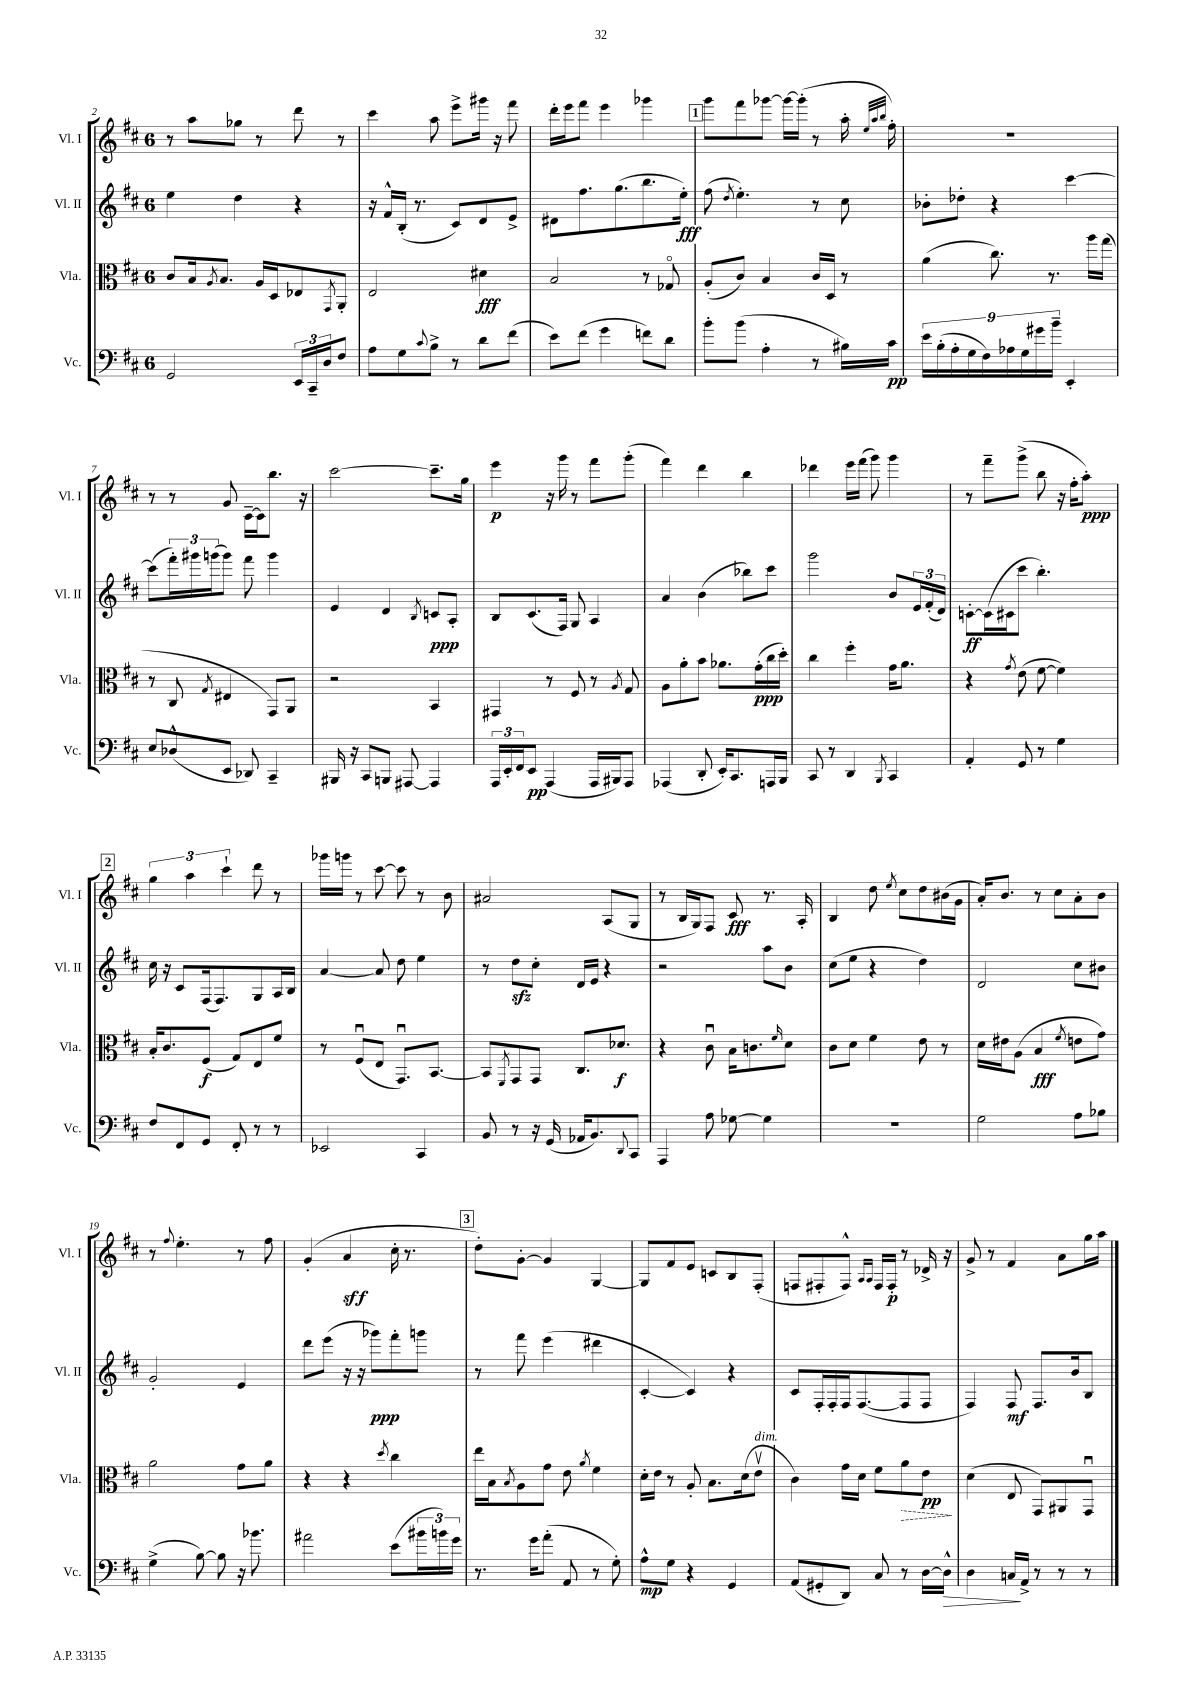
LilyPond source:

<<
\new StaffGroup <<
\new Staff = "s0" \with { instrumentName = "Vl. I" shortInstrumentName = "Vl. I" } {
    \clef treble \key d \major \once \override Staff.TimeSignature.style = #'single-digit \time 6/8
    r8 a''8 ges''8 r8 d'''8 r8 |
    cis'''4 a''8 e'''8-> gis'''16 r16 fis'''8 |
    d'''16-. e'''16 fis'''8 e'''4 ges'''4 |
    \mark \markup { \box "1" } g'''8 fis'''8 ges'''8~ ges'''16~ ges'''16-.( r8 a''16-. \grace { e''32 a''32 b''32 } fis''16-.) |
    R2. |
    r8 r8 g'8 cis'16~-- cis'16 b''8. r16 |
    cis'''2~ cis'''8.-- g''16 |
    e'''4\p r16 g'''16 r8 fis'''8 g'''8-.( |
    fis'''4) d'''4 b''4 |
    des'''4 e'''16 fis'''16( g'''8) g'''4 |
    r8 fis'''8-- g'''8->( b''8 r16 fis''16-. a''8-.\ppp) |
    \mark \markup { \box "2" } \tuplet 3/2 { g''4 a''4 cis'''4-! } d'''8 r8 |
    ges'''16 g'''16 r8 cis'''8~ cis'''8 r8 b'8 |
    ais'2 a8( g8 |
    r8 b16 g16) fis8 cis'8\fff r8. a16-. |
    b4 d''8 \acciaccatura { e''8 } cis''8 d''8 bis'16( g'16 |
    a'16-.) b'8. r8 cis''8 a'8-. b'8 |
    r8 \appoggiatura { fis''8 } e''4.-. r8 fis''8 |
    g'4-.( a'4\sff cis''16-. r8. |
    \mark \markup { \box "3" } d''8-.) g'8~-. g'4 g4~ |
    g8 fis'8 e'8 c'8 b8 fis8-.( |
    f8 fis8-. fis8-^) \grace { a16 a16 } fis16 fis16-.\p r8 des'16-> r16 |
    g'8-> r8 fis'4 a'8 g''16 a''16 \bar "|." |
}
\new Staff = "s1" \with { instrumentName = "Vl. II" shortInstrumentName = "Vl. II" } {
    \clef treble \key d \major \once \override Staff.TimeSignature.style = #'single-digit \time 6/8
    e''4 d''4 r4 |
    r16 fis'16-^ b16-.( r8. cis'8) d'8 e'8-> |
    dis'8 fis''8. g''8.( b''8. e''16-.\fff) |
    \mark \markup { \box "1" } fis''8( \acciaccatura { d''8 } e''4.-.) r8 cis''8 |
    bes'8-. des''8-. r4 cis'''4~ |
    cis'''8( \tuplet 3/2 { fis'''16-.) gis'''16 g'''16( } g'''8) fis'''8 g'''4 |
    e'4 d'4 \acciaccatura { b8 } c'8\ppp a8-. |
    b8 cis'8.( fis16) g8 a4 |
    a'4 b'4( bes''8) cis'''8 |
    g'''2 b'8 \tuplet 3/2 { e'16 fis'16-.( d'16) } |
    c'8~-.\ff c'16( cis'16 cis'''8 b''4.-.) |
    \mark \markup { \box "2" } cis''16 r16 cis'8 fis16( fis8.) g8 a16 b16 |
    a'4~ a'8 d''8 e''4 |
    r8 d''8\sfz cis''8-. d'16 e'16 r4 |
    r2 a''8 b'8 |
    cis''8( e''8 r4 d''4) |
    d'2 cis''8 bis'8 |
    g'2-. e'4 |
    d'''8 e'''8( r16 r16 ges'''8\ppp) fis'''8-. g'''8 |
    \mark \markup { \box "3" } r8 fis'''8 e'''4( dis'''4 |
    cis'4~-. cis'4) r4 |
    cis'8 fis16-. fis16-. fis16 fis8.~( fis8 fis8 |
    fis4) fis8\mf fis8. b'16 b8 \bar "|." |
}
\new Staff = "s2" \with { instrumentName = "Vla." shortInstrumentName = "Vla." } {
    \clef alto \key d \major \once \override Staff.TimeSignature.style = #'single-digit \time 6/8
    cis'8 b16 \acciaccatura { a8 } b8. a16 d16 ees8 \acciaccatura { g,8 } a,8-. |
    e2 dis'4\fff |
    b2 r8 ges8\flageolet |
    \mark \markup { \box "1" } a8-.( cis'8) b4 cis'16 d16 r8 |
    a'4( cis''8.) r8. a''16 g''16( |
    r8 cis8 \acciaccatura { g8 } eis4 g,8) a,8 |
    r2 b,4 |
    gis,4 r8 fis8 r8 \acciaccatura { a8 } g8 |
    a8 a'8-. b'8 aes'8. g'16-.\ppp( cis''16 d''16-.) |
    cis''4 fis''4-. g'16 a'8. |
    r4 \acciaccatura { g'8 } e'8( fis'8~ fis'4) |
    \mark \markup { \box "2" } b16-. cis'8. fis8\f( g8) e8 fis'8 |
    r8 fis8\downbow( e8 g,8.\downbow) b,8.~ |
    b,8 \acciaccatura { fis,8 } g,8 g,8 cis8. des'8.\f |
    r4 cis'8\downbow b16 c'8. \grace { fis'16 } d'8 |
    cis'8 d'8 fis'4 e'8 r8 |
    d'16 eis'16 a8( b4\fff \acciaccatura { fis'8 } e'8 g'8) |
    a'2 g'8 a'8 |
    r4 r4 \acciaccatura { d''8 } cis''4 |
    \mark \markup { \box "3" } e''16 b16 \acciaccatura { b8 } a8 g'8 e'8 \acciaccatura { a'8 } fis'4 |
    d'16-. e'16 r8 a8-. b8. d'16( e'8\upbow^\markup { \italic "dim." } |
    cis'4) g'16 d'16 fis'8 \once \override Hairpin.style = #'dashed-line a'8\> e'8\pp\! |
    d'4( e8 g,8) ais,8 g,8\downbow \bar "|." |
}
\new Staff = "s3" \with { instrumentName = "Vc." shortInstrumentName = "Vc." } {
    \clef bass \key d \major \once \override Staff.TimeSignature.style = #'single-digit \time 6/8
    g,2 \tuplet 3/2 { e,16 cis,16-- d16 } fis8 |
    a8 g8 \appoggiatura { cis'8 } b8-> r8 d'8 fis'8( |
    e'8) fis'8( g'4 f'8) d'8 |
    \mark \markup { \box "1" } b'8-. b'8( a4-. r8 bis16) cis'16\pp |
    \tuplet 9/8 { e'16 b16-.( a16-. g16 fis16) aes16 g16 gis'16 b'16-- } e,4-. |
    e8 des8-^( e,8 des,8) cis,4-- |
    bis,,16 r16 cis,8 b,,8 ais,,8~ ais,,4 |
    \tuplet 3/2 { a,,16 e,16-. fis,16 } e,8\pp a,,4( a,,16 bis,,16) a,,8 |
    aes,,4( d,8-. e,16-.) cis,8. a,,16 b,,16 |
    cis,8 r8 d,4 \acciaccatura { b,,8 } cis,4 |
    a,4-. g,8 r8 g4 |
    \mark \markup { \box "2" } fis8 fis,8 g,8 fis,8-. r8 r8 |
    ees,2 cis,4 |
    b,8 r8 r16 g,16( aes,16 b,8.) \appoggiatura { d,8 } cis,8 |
    a,,4 a8 ges8~ ges4 |
    R2. |
    g2 a8 bes8 |
    g4->( b8~) b8 r16 bes'8. |
    ais'2 e'8( \tuplet 3/2 { bis'16 b'16) g'16 } |
    \mark \markup { \box "3" } r8. g'16 a'8-.( a,8 r8 g8-.) |
    a8-^\mp g8 r4 g,4 |
    a,8( gis,8-. d,8) cis8 r8 d16~ d16-^\> |
    d4 c16\! a,16-> r8 r8 r8 \bar "|." |
}
>>
>>
\layout { \context { \Score currentBarNumber = #2 } }
